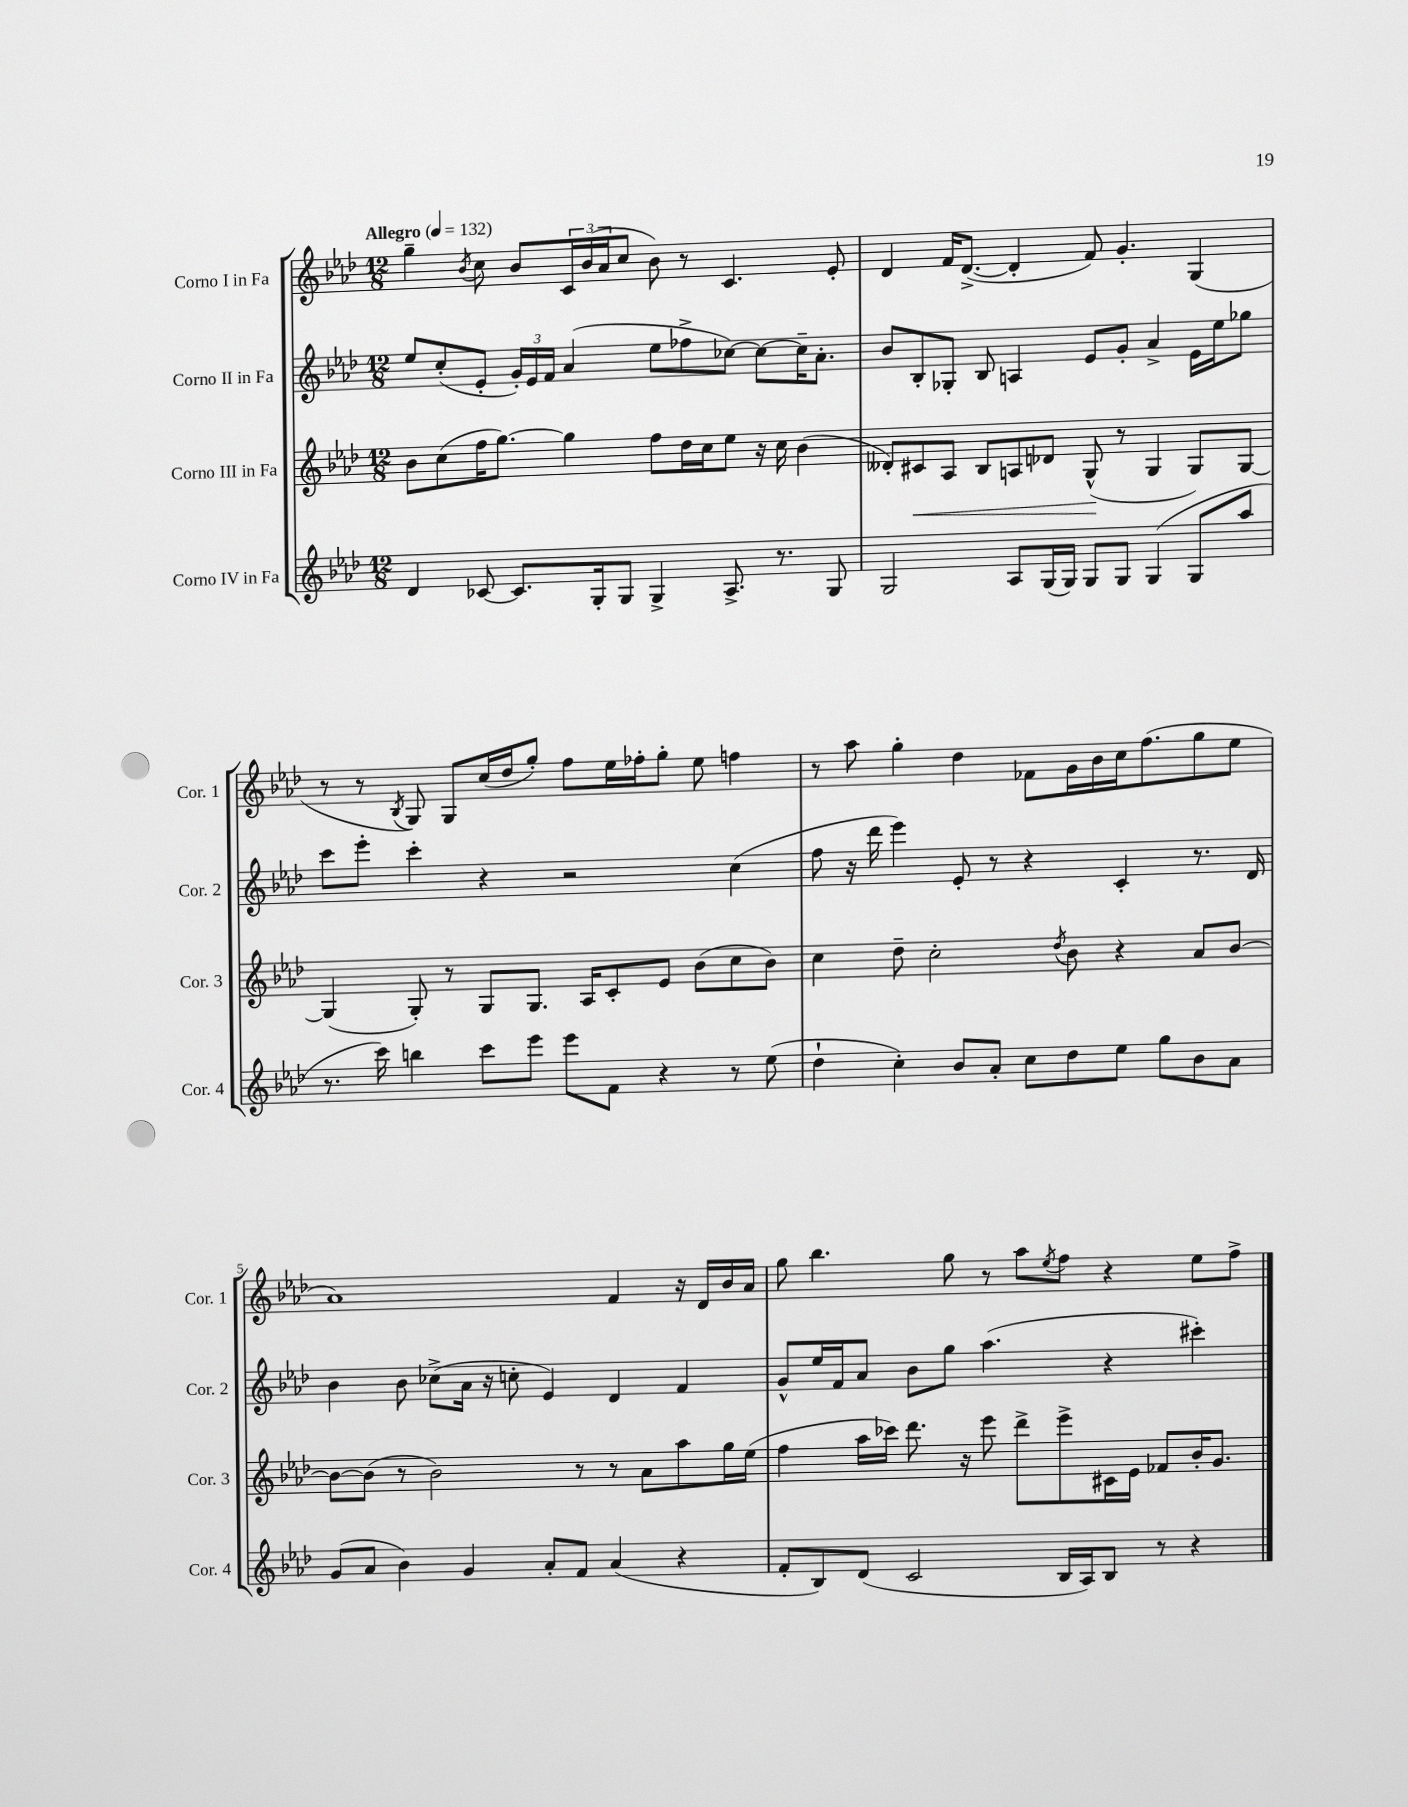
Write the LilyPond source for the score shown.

<<
\new StaffGroup <<
\new Staff = "s0" \with { instrumentName = "Corno I in Fa" shortInstrumentName = "Cor. 1" } {
    \clef treble \key aes \major \numericTimeSignature \time 12/8 \tempo "Allegro" 4 = 132
    g''4-- \acciaccatura { bes'8 } c''8 bes'8 \tuplet 3/2 { c'16 bes'16( aes'16 } c''8 bes'8) r8 c'4. ees'8-. |
    des'4 f'16 des'8.~->( des'4-. f'8) g'4.-. g4( |
    r8 r8 \acciaccatura { bes8 } g8) g8 c''16( des''16 g''8-.) f''8 ees''16 fes''16-. g''8-. ees''8 f''4 |
    r8 aes''8 g''4-. des''4 fes'8 g'16 bes'16 c''16 f''8.( g''8 ees''8 |
    aes'1) f'4 r16 des'16 bes'16 aes'16 |
    g''8 bes''4. g''8 r8 aes''8 \acciaccatura { ees''8 } f''8 r4 ees''8 f''8-> \bar "|." |
}
\new Staff = "s1" \with { instrumentName = "Corno II in Fa" shortInstrumentName = "Cor. 2" } {
    \clef treble \key aes \major \numericTimeSignature \time 12/8
    ees''8 c''8-.( ees'8-. \tuplet 3/2 { g'16-.) ees'16 f'16 } aes'4( ees''8 fes''8-> ces''8~) ces''8~ ces''16-- aes'8.-. |
    bes'8 bes8-. ges8-. bes8 a4 ees'8 g'8-. aes'4-> ees'16 ees''16 ges''8 |
    c'''8 ees'''8-. c'''4-. r4 r2 c''4( |
    f''8 r16 des'''16 ees'''4) ees'8-. r8 r4 c'4-. r8. des'16 |
    bes'4 bes'8 ces''8->( aes'16 r16 c''8-. ees'4) des'4 f'4 |
    g'8-^ ees''16 f'16 aes'8 bes'8 g''8 aes''4.( r4 cis'''4-.) \bar "|." |
}
\new Staff = "s2" \with { instrumentName = "Corno III in Fa" shortInstrumentName = "Cor. 3" } {
    \clef treble \key aes \major \numericTimeSignature \time 12/8
    bes'8 c''8( f''16 g''8.~) g''4 f''8 des''16 c''16 ees''8 r16 c''16 bes'4( |
    deses'8-.) cis'8\< aes8 bes8 a8 des'8 g8-^\!( r8 g4 g8) g8~ |
    g4( g8-.) r8 g8 g8. aes16 c'8-. ees'8 bes'8( c''8 bes'8) |
    c''4 des''8-- c''2-. \acciaccatura { des''8 } bes'8 r4 aes'8 bes'8~ |
    bes'8~ bes'8( r8 bes'2) r8 r8 aes'8 aes''8 g''16 ees''16( |
    f''4 aes''16 ces'''16) des'''8. r16 ees'''8 des'''8-> ees'''8-> cis'16 ees'16 fes'8 bes'16-. g'8. \bar "|." |
}
\new Staff = "s3" \with { instrumentName = "Corno IV in Fa" shortInstrumentName = "Cor. 4" } {
    \clef treble \key aes \major \numericTimeSignature \time 12/8
    des'4 ces'8~ ces'8. g16-. g8 g4-> aes8.-> r8. g8 |
    g2 aes8 g16( g16) g8 g8 g4( g8 aes''8 |
    r8. c'''16) b''4 c'''8 ees'''8 ees'''8 f'8 r4 r8 ees''8( |
    des''4-! c''4-.) bes'8 aes'8-. c''8 des''8 ees''8 g''8 bes'8 aes'8 |
    g'8( aes'8 bes'4) g'4 aes'8-. f'8 aes'4( r4 |
    f'8-. bes8) des'8( c'2 bes16 aes16) bes8 r8 r4 \bar "|." |
}
>>
>>
\layout { \context { \Score \override BarNumber.break-visibility = ##(#f #t #t) barNumberVisibility = #(every-nth-bar-number-visible 5) } }
